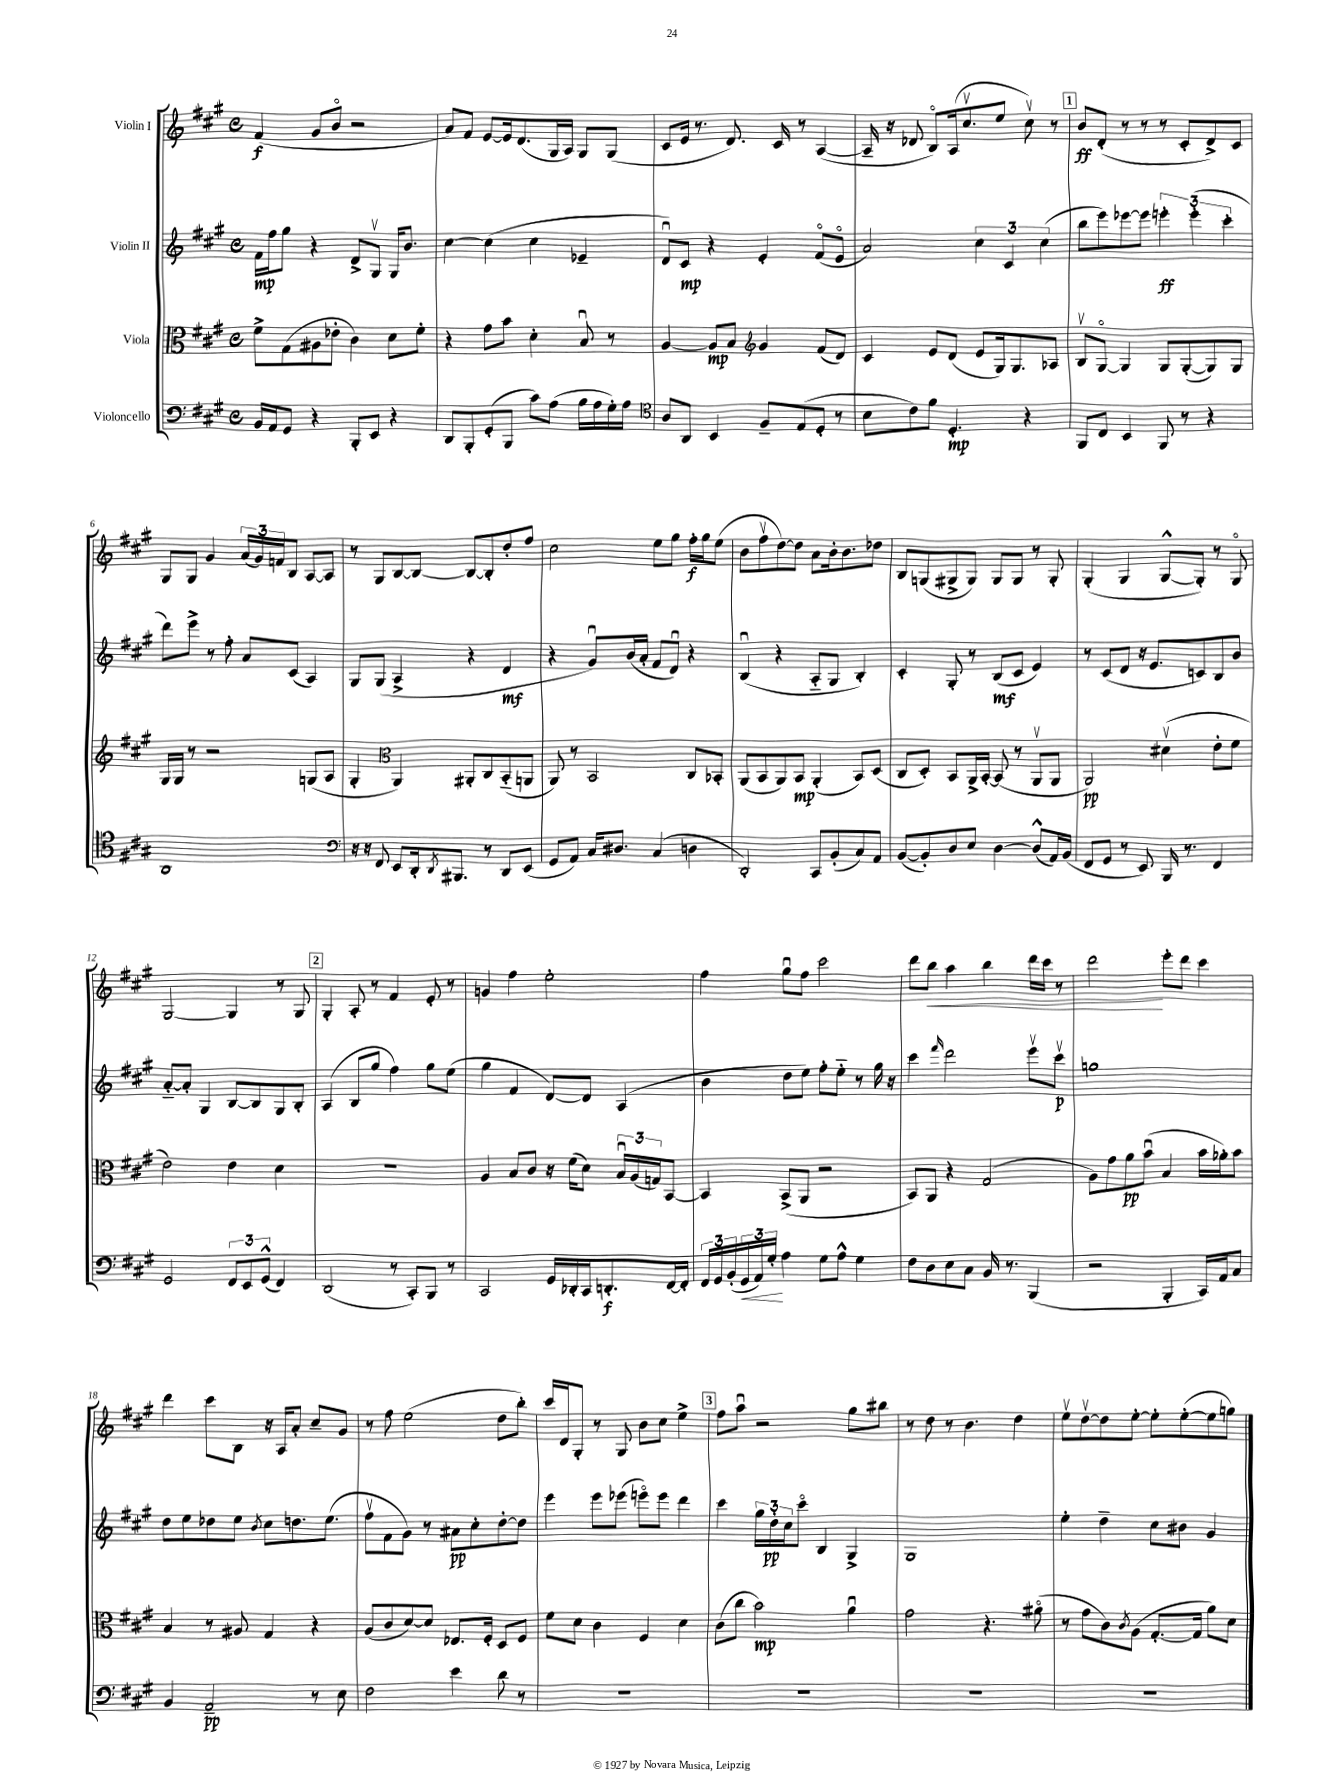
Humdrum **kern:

**kern	**kern	**kern	**kern
*staff4	*staff3	*staff2	*staff1
*clefF4	*clefC3	*clefG2	*clefG2
*k[f#c#g#]	*k[f#c#g#]	*k[f#c#g#]	*k[f#c#g#]
*M4/4	*M4/4	*M4/4	*M4/4
*met(c)	*met(c)	*met(c)	*met(c)
16BB/LL	8f#^\L	16f#\LL	(4f#/
16AA/J	.	16ff#\J	.
8GG#/J	(8G#\	8gg#\J	.
4r	8A#\	4r	8g#/L
.	8e-'\J	.	8bo/J
8BBB'/L	4c#\)	8d^/L	2r
8EE/J	.	8G#v/J	.
4r	8d\L	16G#/LK	.
.	.	8.b/J	.
.	8f#'\J	.	.
=	=	=	=
8DD/L	4r	[4cc#\	8a/L)
8BBB'/	.	.	8f#/J
(8GG#'/	8g#\L	(4cc#\]	[8e/L
8BBB/J	8b\J	.	16e/]k
.	.	.	(8.d/
8c#\L)	4d'\	4cc#\	.
(8A\J	.	.	16G#/L
.	.	.	16A/JJ)
16B\LL	8Bu/	4e-~/	8G#/L
16A\	.	.	.
16G#'\)	8r	.	(8G#/J
16A\JJ	.	.	.
=	=	=	=
*clefC4	*	*	*
8A/L	[4A/	8du/L)	8c#/L
8AA/J	.	8c#/J	16e/Jk
.	.	.	8.r
4BB/	8A/]L	4r	.
.	8B/J	.	8.d/)
*	*clefG2	*	*
8F#~/L	4g#/	4e'/	.
.	.	.	16c#/
(8E/	.	.	8r
8D'/J	(8f#/L	(8f#o/L	([4A/
8r	8d/J)	8eo/J	.
=	=	=	=
8B\L	4c#/	2a/)	16A~/]
.	.	.	16r
8c#\)	.	.	8d-/
8f#\J	8e/L	.	8Bo/L)
4.D'/	(8d/J	.	(16A/k
.	.	.	8.cc#v/
.	8e/L	6cc#\	.
.	16G#/k)	.	8ee/J
.	.	6c#/	.
.	8.G#/	.	.
4r	.	.	8cc#v\)
.	.	(6cc#\	.
.	8A-/J	.	8r
=	=	=	=
8FF#/L	8Bv/L	8bb\L	8b/L
8C#/J	[8G#o/J	8eee\)	(8d'/J
4BB/	4G#/]	[8eee-\	8r
.	.	8eee-\]J	8r
8FF#/	8G#/L	6eee'\	8r
8r	([8G#'/	.	8c#'/L
.	.	(6eee'\	.
4r	8G#/])	.	8d^/)
.	.	6ccc#'\	.
.	8G#/J	.	8c#/J
=	=	=	=
1AA	16G#/LL	8ddd\L)	8G#/L
.	16G#/JJ	.	.
.	8r	8eee^\J	8G#/J
.	2r	8r	4g#/
.	.	8ff#'\	.
.	.	8a/L	(24a/LL
.	.	.	24g#/)
.	.	.	24f/J
.	.	(8c#/J	8B/J
.	(8G/L	4A/)	[8A/L
.	8A/J	.	8A/]J
=	=	=	=
*clefF4	*	*	*
16r	4G#'/	8G#/L	8r
16r	.	.	.
8FF#/	.	(8G#/J	8G#/L
*	*clefC3	*	*
8EE/L	4AA/)	4A^/	[8B/
16DD'/k	.	.	8B/_J
8qDD/	.	.	.
8.BBB#/J	.	.	.
.	8AA#'/L	4r	8B/_L
8r	8C#/	.	8B'/]
8DD/L	(8BB'~/	4d/	8dd'/
(8EE/J	8AA/J	.	8ff#/J
=	=	=	=
8GG#/L	8AA/)	4r	2cc#\
8AA/J)	8r	.	.
16C#/LK	2BB/	8g#u/L)	.
8.D#/J	.	.	.
.	.	(16b/L	.
.	.	16a'/JJ	.
(4C#/	.	8f#/L	8ee\L
.	.	8du/J)	8gg#\J
4D\	8C#/L	4r	16ff#'\LL
.	.	.	16gg#\J
.	8BB-'/J	.	(8ee\J
=	=	=	=
2DD'/)	(8AA/L	(4Bu/	8b\L
.	8BB/	.	8ff#v\
.	8AA/)	4r	[8dd\)
.	8BB/J	.	8dd\]J
8CC#/L	(4AA'/	8A'~/L	8a\L
(8BB'/	.	8G#/J	16b'\k
.	.	.	8.b\
8C#/)	8BB/L)	4B'/)	.
8AA/J	(8D/J	.	8dd-\J
=	=	=	=
([8BB/L	8C#/L	4c#'/	8B/L
8BB'/])	8D'/J)	.	(8G/
8D/	8BB/L	8G#'/	8G#^/
8E/J	16AA^/L	8r	8G#/J)
.	[16BB'/JJ	.	.
[4D\	(8BB/]	(8B/L	8G#/L
.	8r	8c#/J	8G#/J
(8D^^/]L	8AAv/L	4e/)	8r
16AA/L)	8AA/J	.	8G#'/
(16BB/JJ	.	.	.
=	=	=	=
8FF#/L	2AA/)	8r	(4G#'/
8GG#/J	.	(8c#/L	.
8r	.	8d/J	4G#/
8EE/)	.	16r	.
.	.	8.e/L	.
16BBB/	(4d#v\	.	[8G#^^/L
8.r	.	.	.
.	.	8c/)	8G#'/]J)
4FF#/	8e'\L	8B/	8r
.	8f#\J	8b/J	8G#o/
=	=	=	=
2GG#/	2e\)	[8a'~/L	[2G#/
.	.	8a'/]J	.
.	.	4G#/	.
12FF#/L	4e\	[8B/L	4G#/]
12EE/	.	.	.
.	.	8B/]	.
(12GG#^^/J	.	.	.
4FF#/)	4d\	8G#/	8r
.	.	8B'/J	8G#/
=	=	=	=
(2DD/	1r	(4A/	4G#'/
.	.	8B/L	8A'/
.	.	8gg#/J	8r
8r	.	4ff#\)	4f#/
8CC#'/L)	.	.	.
8BBB/J	.	8gg#\L	8e'/
8r	.	(8ee\J	8r
=	=	=	=
2CC#/	4A/	4gg#\	4g/
.	8B/L	4f#/	4ff#\
.	8c#/J	.	.
16GG#/LL	16r	[8d/L)	2ee'\
16DD-'/	(16f#\LK	.	.
16CC#/J	8d\J)	8d/]J	.
8.DD'/	.	.	.
.	24Bu/LL	(4A/	.
.	(24A/	.	.
.	24G/J)	.	.
[16FF#/L	[8BB/J	.	.
16FF#'/]JJ	.	.	.
=	=	=	=
24FF#/LL	4BB/]	4b\	4ff#\
24GG#/	.	.	.
(24BB'/	.	.	.
24GG#/	.	.	.
24AA/)	.	.	.
24G#'/JJ	.	.	.
4A\	(8BB^/L	8dd\L	8gg#u\L
.	8AA/J	8ee\J)	8ff#\J
8G#\L	2r	8ff#'\L	2ccc#\
8A^^\J	.	8ee'~\J	.
4G#\	.	8r	.
.	.	16gg#\	.
.	.	16r	.
=	=	=	=
8F#\L	8BB/L)	4ccc#\	8ddd\L
8D\	8AA/J	.	8bb\J
.	.	16qqfff#/	.
8E\	4r	2ddd\	4aa\
8C#\J	.	.	.
16BB/	(2G#/	.	4bb\
8.r	.	.	.
(4BBB/	.	8eeev\L	16ddd\LL
.	.	.	16ccc#\JJ
.	.	8ccc#v\J	8r
=	=	=	=
2r	8A\L)	1gg	2ddd\
.	8g#\	.	.
.	8a\	.	.
.	(8bu\J	.	.
4BBB'/	4B/	.	8eee'\L
.	.	.	8ddd\J
16CC#/LL)	16b\LL	.	4ccc#\
16AA/J	16a-'\J)	.	.
8C#/J	8b\J	.	.
=	=	=	=
4BB/	4B/	8dd\L	4ddd\
.	.	8ee\	.
2AA~/	8r	8dd-\	8ccc#\L
.	8A#/	8ee\J	8B\J
.	.	8qb/	.
.	4G#/	8cc#\L	16r
.	.	.	16A/LK
.	.	8.dd\	8a'/J
8r	4r	.	8cc#~/L
.	.	(8.ee\J	.
8E\	.	.	8g#/J
=	=	=	=
2F#\	(8A/L	8ff#v\L	8r
.	8c#/	8f#\	8ff#\
.	[8d/)	8g#\J)	(2ee\
.	8d/]J	8r	.
4e\	8.E-/L	8a#\L	.
.	.	8cc#'\	.
.	16F#'/Jk	.	.
8d\	8D/L	[8dd'\	8dd\L
8r	8F#/J	8dd\]J	8bb'\J)
=	=	=	=
1r	8f#\L	4eee\	16ccc#/LL
.	.	.	16d/J
.	8d\J	.	8G#'/J
.	4c#\	8eee\L	8r
.	.	(8eee-\J	8G#/
.	4F#/	8eeeo\L)	8b\L
.	.	8eee\J	8cc#\J
.	4d\	4ddd\	4ee^\
=	=	=	=
1r	(8c#\L	4ccc#\	8ff#\L
.	8cc#\J	.	8aau\J
.	2b\)	24gg#\LL	2r
.	.	24dd'\	.
.	.	24cc#\J	.
.	.	8ccc#o\J	.
.	.	4B/	.
.	4au\	4G#^/	8gg#\L
.	.	.	8bb#\J
=	=	=	=
1r	2g#\	1G#	8r
.	.	.	8dd\
.	.	.	8r
.	.	.	4.b\
.	4.r	.	.
.	.	.	4dd\
.	(8a#o\	.	.
=	=	=	=
1r	8r	4ee'\	8eev\L
.	8g#\L	.	[8ddv\
.	8c#\)	4dd~\	8dd\]
.	8qc#/	.	.
.	(8A\J	.	[8ee'\J
.	[8.G#'/L	8cc#\L	8ee'\]L
.	.	8b#\J	([8ee'\
.	16G#/]Jk	.	.
.	8a\L)	4g#/	8ee\]
.	8d\J	.	8gg\J)
==	==	==	==
*-	*-	*-	*-
